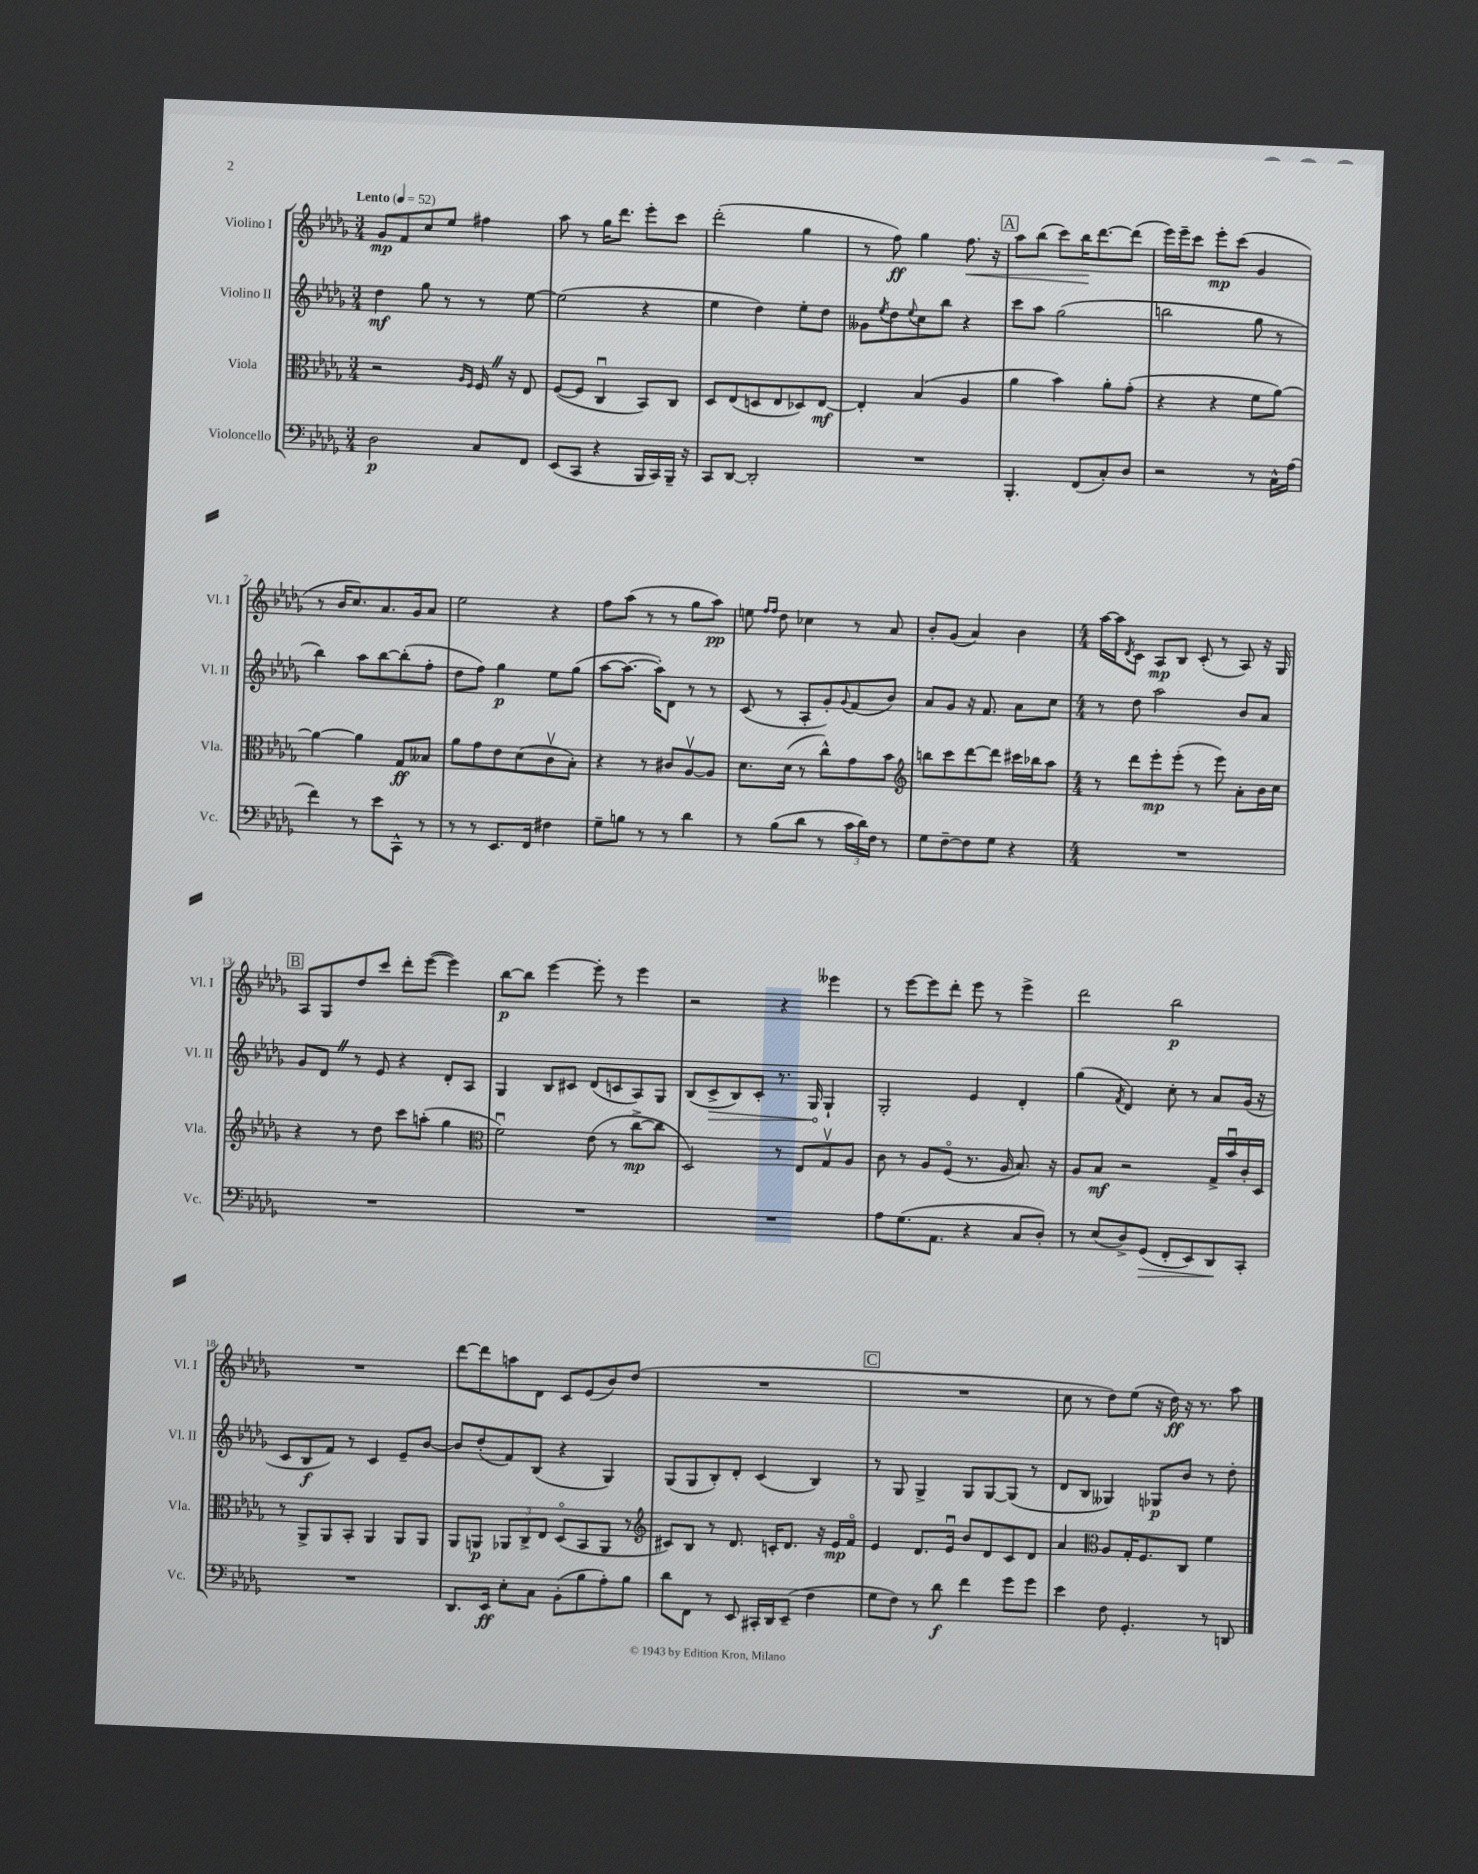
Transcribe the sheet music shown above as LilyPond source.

<<
\new StaffGroup <<
\new Staff = "s0" \with { instrumentName = "Violino I" shortInstrumentName = "Vl. I" } {
    \clef treble \key des \major \numericTimeSignature \time 3/4 \tempo "Lento" 4 = 52
    ges'8\mp f'8 c''8 ees''8 fis''4 |
    aes''8 r8 ges''16 des'''8. ees'''8-. c'''8 |
    des'''2-.( ges''4 |
    r8 f''8\ff) ges''4 f''8.\< r16 |
    \mark \markup { \box "A" } aes''8 bes''8( c'''8) bes''16\! des'''8.~ des'''8( |
    ees'''16) ees'''16-- c'''8 ees'''8-.\mp c'''8( ges'4 |
    r8 bes'16 c''8.) aes'8. ges'16 aes'8 |
    ees''2 r4 |
    f''8 aes''8( r8 r8 ges''8 aes''8\pp) |
    e''8 \grace { f''16 f''16 } des''8 ces''4 r8 aes'8 |
    bes'8-. ges'8( aes'4) bes'4 |
    \numericTimeSignature \time 4/4 aes''16~ aes''16 \acciaccatura { des'8 } c'8 aes8\mp bes8 c'8-.( r8 aes8) r16 ges16 |
    \mark \markup { \box "B" } aes8 ges8 des''8 c'''8 des'''8-. ees'''8~( ees'''4) |
    bes''8~\p bes''8 ees'''4~ ees'''8-. r8 ees'''4 |
    r2 r4 eeses'''4 |
    r8 ees'''8~ ees'''8 des'''8-. ees'''8 r8 ees'''4-> |
    des'''2 bes''2\p |
    R1 |
    des'''8~ des'''8 a''8 des'8 c'8 ees'8( bes'8) des''8( |
    R1 |
    \mark \markup { \box "C" } R1 |
    c''8 r8 des''8) ees''8( r16 des''16\ff) r16 r8. aes''8 \bar "|." |
}
\new Staff = "s1" \with { instrumentName = "Violino II" shortInstrumentName = "Vl. II" } {
    \clef treble \key des \major \numericTimeSignature \time 3/4
    des''4\mf ges''8 r8 r8 ees''8~ |
    ees''2( r4 |
    ees''4 des''4) ees''8-. des''8 |
    geses'8 \acciaccatura { ees''8 } des''8 \appoggiatura { ees''8 } c''8 bes''8 r4 |
    \mark \markup { \box "A" } c'''8 aes''8 ges''2( |
    b''2 ges''8 r8 |
    bes''4) aes''8 bes''8~ bes''8-.( f''8-. |
    des''8 f''8) ges''4\p ees''8 ges''8( |
    aes''8~ aes''8.~ aes''16-.) des'8 r8 r8 |
    c'8( r8 aes8-. ges'8-.) \appoggiatura { ges'8 } f'8( bes'8) |
    aes'8 ges'8 r16 f'8. aes'8 c''8 |
    \numericTimeSignature \time 4/4 r8 des''8 aes''2 bes'8 aes'8 |
    \mark \markup { \box "B" } ges'8 des'8 \once \override BreathingSign.text = \markup { \musicglyph "scripts.caesura.straight" } \breathe r8 ees'8 r4 des'8-. aes8 |
    ges4 bes8 cis'8 des'8( c'8 aes8) ges8 |
    bes8( \once \override Hairpin.circled-tip = ##t c'8->\> bes8) c'8-. r8. ges16\! ges4-! |
    ges2-. ees'4 des'4-. |
    ges''4( \acciaccatura { f'8 } des'4) c''8-. r8 aes'8 ges'16( r16 |
    c'8 bes8\f f'8) r8 c'4 ees'8-- bes'8~ |
    bes'8 des''8-.( f'8) bes8( r4 ges4) |
    ges8( ges8 bes8-.) des'8-. c'4( bes4) |
    \mark \markup { \box "C" } r8 ges8 ges4-> ges8 ges8~ ges8( r8 |
    des'8 bes8 geses4) ges8\p bes'8 r8 des''8-. \bar "|." |
}
\new Staff = "s2" \with { instrumentName = "Viola" shortInstrumentName = "Vla." } {
    \clef alto \key des \major \numericTimeSignature \time 3/4
    r2 \grace { aes16 f16 } f16 \once \override BreathingSign.text = \markup { \musicglyph "scripts.caesura.straight" } \breathe r16 ees8 |
    f8~( f8 c4\downbow bes,8) c8 |
    des8 ees8( d8 ees8 des8) ees8~\mf |
    ees4-. bes4( aes4 |
    \mark \markup { \box "A" } aes'4 bes'4) aes'8-. ges'8-.( |
    r4 r4 f'8 aes'8~) |
    aes'4~ aes'4 ges8\ff beses8 |
    aes'8 ges'8 ees'8 des'8( c'8\upbow bes8-.) |
    r4 r8 cis'8 aes8~\upbow aes8 |
    des'8. des'16( r8 c''8-^) ges'8 bes'8 |
    \clef treble b''8 c'''8 des'''8~ des'''8 cis'''16 bes''16 aes''8 |
    \numericTimeSignature \time 4/4 r8 des'''8 ees'''8-.\mp ees'''8-.( r8 ees'''8) aes'8-. bes'16 c''16 |
    \mark \markup { \box "B" } r4 r8 des''8 c'''8 a''8-.( ges''4 |
    \clef alto f'2\downbow) ees'8( r8 c''8~->\mp c''8 |
    des2) r8 ees8 ges8\upbow aes8 |
    c'8 r8 aes8 f8\flageolet( r8. aes16 bes8.) r16 |
    aes8 bes8\mf r2 ges16-> bes'16\downbow c'16-. des16 |
    r8 aes,8-> aes,8 bes,8-. aes,4 aes,8 aes,8 |
    aes,8 a,8\p \tuplet 3/2 { aes,8 c8-> ees8 } des8\flageolet( bes,8 aes,8 r8 |
    \clef treble cis'8) bes8 r8 des'8. c'16-. des'8. r16 ees'16\mp f'16\flageolet |
    \mark \markup { \box "C" } ees'4 des'8. ees'16\downbow bes'8 des'8 c'8 des'8 |
    aes'4 \clef alto aes8 ges16-. f8. c8 f'4 \bar "|." |
}
\new Staff = "s3" \with { instrumentName = "Violoncello" shortInstrumentName = "Vc." } {
    \clef bass \key des \major \numericTimeSignature \time 3/4
    des2\p c8 f,8 |
    ees,8( c,8 r4 bes,,16 c,16) bes,,16-- r16 |
    c,8 des,8~ des,2-. |
    R2. |
    \mark \markup { \box "A" } bes,,4.-. f,8( c8-.) des8 |
    r2 r8 c16-^ aes16( |
    f'4) r8 ees'8 c,8-^ r8 |
    r8 r8 ees,8. f,16 fis4 |
    ges8-- b8 r8 r8 des'4 |
    r8 bes8( des'8 r8 \tuplet 3/2 { c'16 des'16) f16 } r8 |
    ges8 f8~-- f8 ges8 r4 |
    \numericTimeSignature \time 4/4 R1 |
    \mark \markup { \box "B" } R1 |
    R1 |
    R1 |
    aes8 ges8.( aes,8. r4 c8 des8-.) |
    r8 ees8( des8->) ges,8\>( f,8-. ees,8) des,8\! c,8-. |
    R1 |
    des,8. ees,16\ff ees8-. c8 bes,8-.( bes8 aes8-.) bes8 |
    des'8 f,8 r8 ees,8 cis,16-. des,16 ees,8--( f4 |
    \mark \markup { \box "C" } ges8 f8) r8 des'8\f f'4 ges'8 ges'8 |
    ees'4 f8 ges,4.-. r8 d,8 \bar "|." |
}
>>
>>
